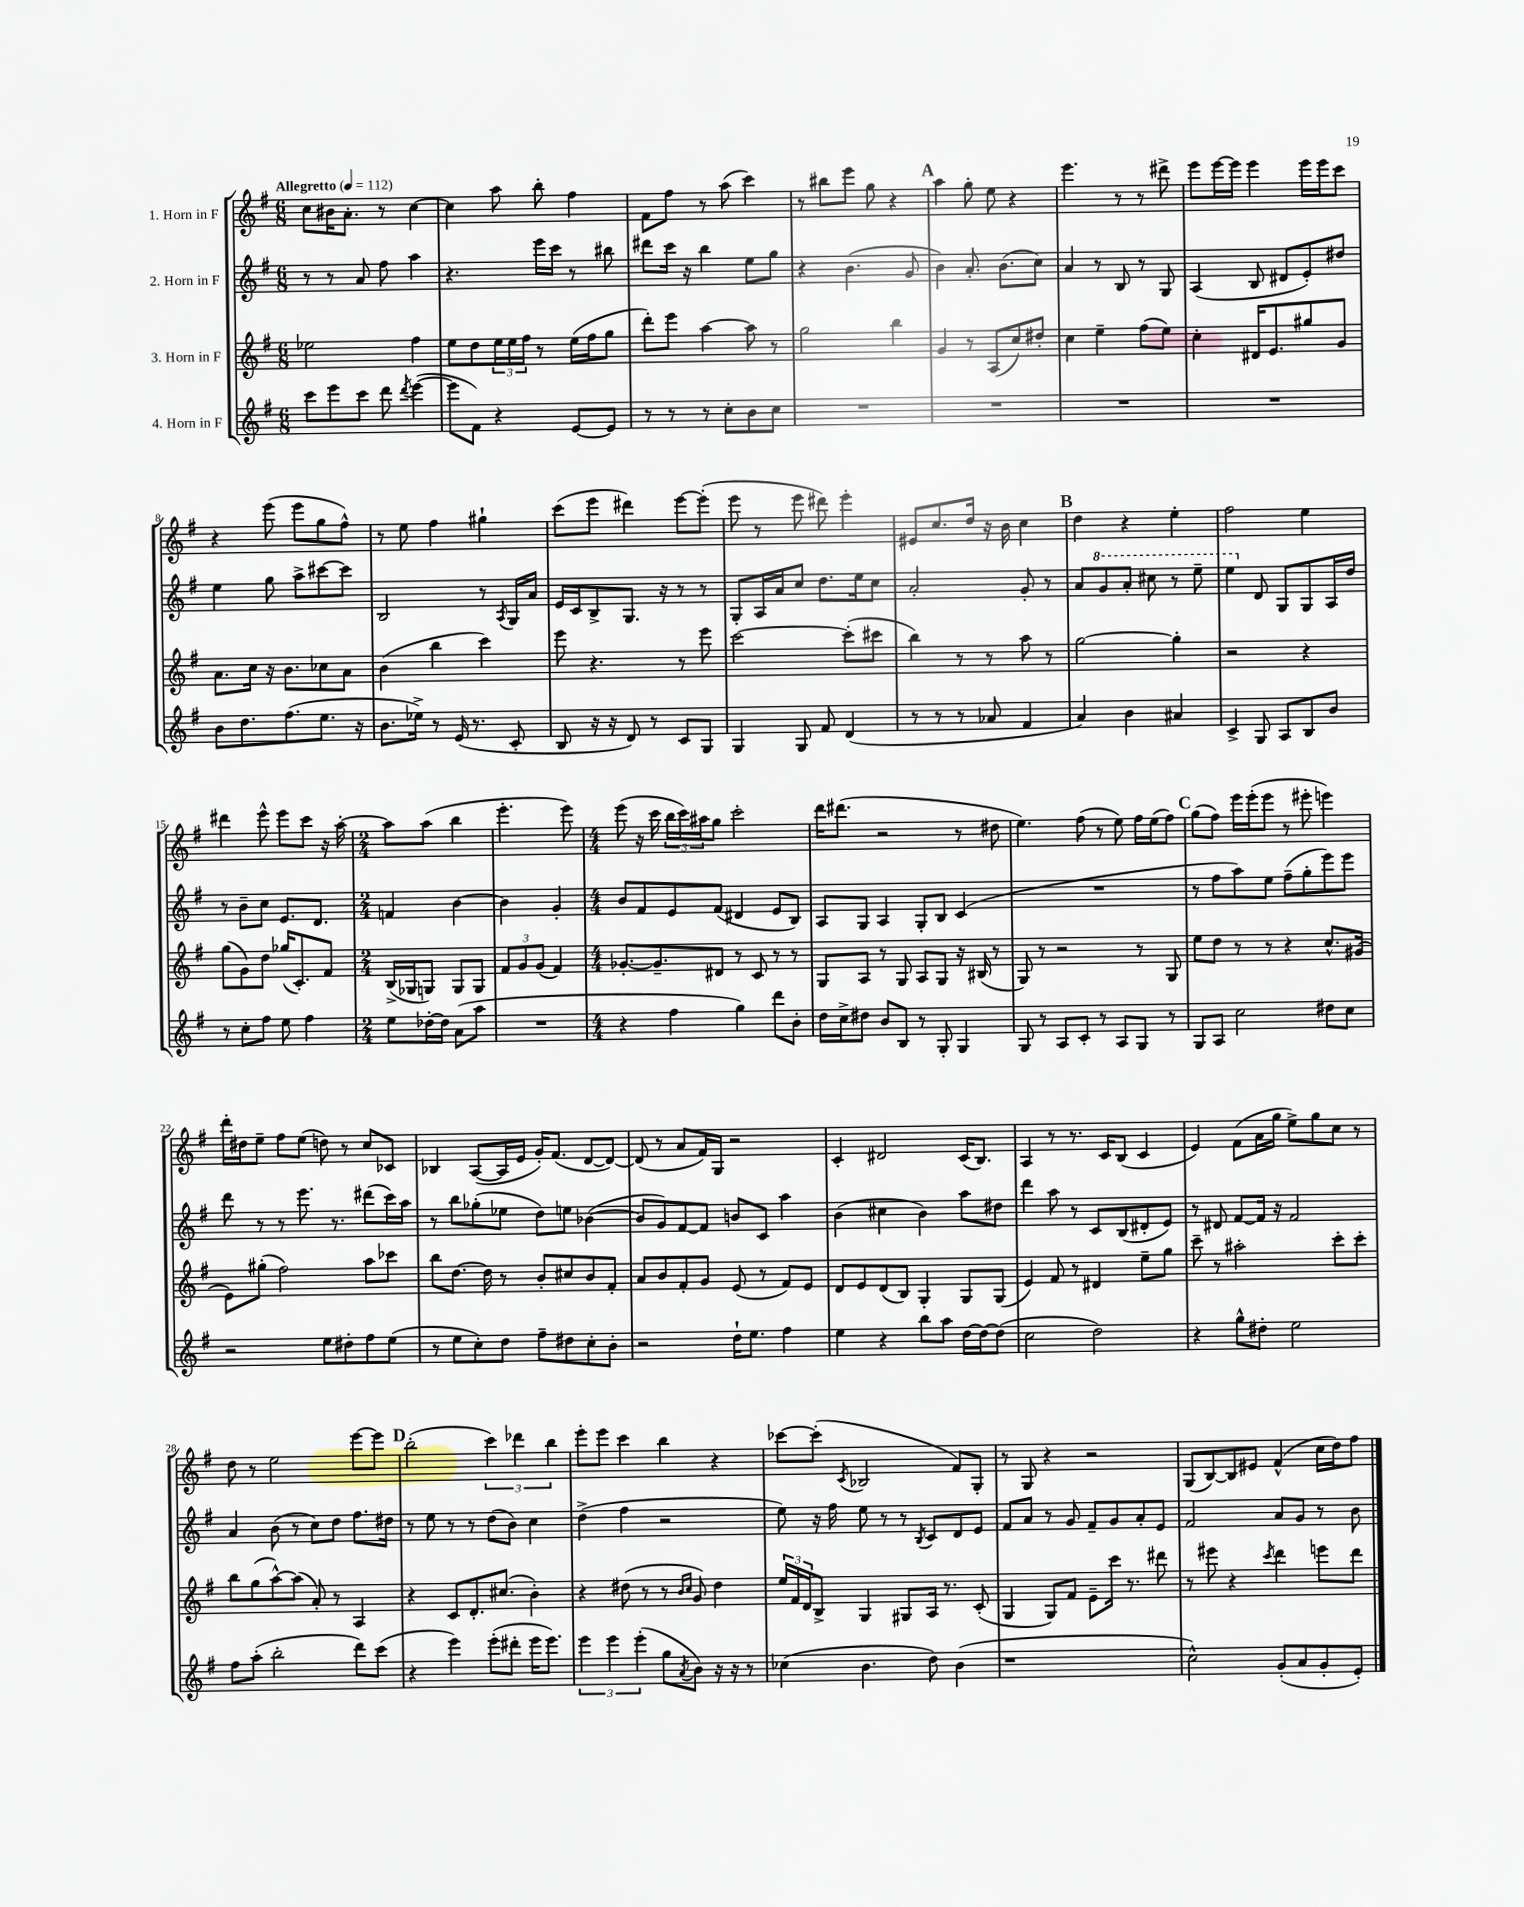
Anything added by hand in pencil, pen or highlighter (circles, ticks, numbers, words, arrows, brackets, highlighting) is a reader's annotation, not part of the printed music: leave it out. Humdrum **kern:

**kern	**kern	**kern	**kern
*part4	*part3	*part2	*part1
*staff4	*staff3	*staff2	*staff1
*I"4. Horn in F	*I"3. Horn in F	*I"2. Horn in F	*I"1. Horn in F
*clefG2	*clefG2	*clefG2	*clefG2
*k[f#]	*k[f#]	*k[f#]	*k[f#]
*M6/8	*M6/8	*M6/8	*M6/8
*MM112	*MM112	*MM112	*MM112
=1	=1	=1	=1
!	!	!	!LO:TX:a:B:t=Allegretto
8ccc\L	2ee-X\	8r	8cc\L
8eee\	.	8r	16b#X\K
.	.	.	8.a'\J
8ccc\J	.	8a/	.
8ddd\	.	8ff#\	8r
8qddd/	.	.	.
([4eee\	4ff#\	4aa\	[4cc\
=2	=2	=2	=2
8eee\L]	8ee\L	4.r	4cc\]
8f#\J)	8dd\	.	.
4r	24ee\L	.	8aa\
.	24ee\	.	.
.	24ff#\JJ	.	.
.	8r	16eee\LL	8bb'\
.	.	16ccc\JJ	.
[8e/L	(16ee\LL	8r	4ff#\
.	16ff#\J	.	.
8e/J]	8gg\J	8bb#X\	.
=3	=3	=3	=3
8r	8ddd'\L)	8ddd#X\L	8f#\L
8r	8eee\J	16ccc\Jk	8ff#\J
.	.	16r	.
8r	[4aa\	4bb\	8r
8cc'\L	.	.	(8aa\
8b\	8aa\]	8ee\L	4ccc\)
8cc\J	8r	8gg\J	.
=4	=4	=4	=4
2.r	2gg\	4r	8r
.	.	.	8bb#X\L
.	.	(4.b\	8eee\J
.	.	.	8gg\
.	4bb\	.	4r
.	.	8g/	.
!!LO:REH:place=s1:t=A
=5	=5	=5	=5
2.r	4g/	4b\)	4aa\
.	8r	8.a'/	8gg'\
.	(8A/L	.	8ee\
.	.	(8.b\L	.
.	8cc/)	.	4r
.	8dd#X'/J	8cc\J)	.
=6	=6	=6	=6
2.r	4cc\	4a/	4.eee\
.	4ee~\	8r	.
.	.	8B/	8r
.	(8ff#\L	8r	8r
.	8ee\J)	8G/	8ddd#X^\
=7	=7	=7	=7
2.r	4cc'\	(4A/	8eee\L
.	.	.	[16eee\L
.	.	.	16eee\JJ]
.	16d#X/KL	8B/	4eee\
.	8.e/	.	.
.	.	8d#X/L	.
.	8gg#X/	8e'/)	16eee\LL
.	.	.	16eee\J
.	8g/J	8dd#X/J	8ccc\J
!!LO:LB:g=z
=8	=8	=8	=8
8b\L	8.a\L	4ee\	4r
8.dd\	.	.	.
.	16cc\Jk	.	.
.	16r	8gg\	(8eee\
(8.ff#\	8.b\L	.	.
.	.	8aa^\L	8eee\L
8.ee\J	8cc-X\	[8ccc#X\	8gg\
.	8a\J	8ccc#\J]	8ff#^^\J)
16r	.	.	.
=9	=9	=9	=9
8.b\L	(4b\	2B/	8r
.	.	.	8ee\
16ee-X^\Jk)	.	.	.
8r	4bb\	.	4ff#\
(16e/	.	.	.
8.r	.	.	.
.	4ccc\)	8r	4gg#X`\
.	.	8qA/	.
8c'/	.	16G/LL	.
.	.	16a/JJ	.
=10	=10	=10	=10
8B/	8eee\	16e/LL	(8ccc\L
.	.	16c/J	.
16r	4.r	8B^/	8eee\J
16r	.	.	.
8d/)	.	8.G/J	4ddd#X\)
8r	.	.	.
.	.	16r	.
8c/L	8r	8r	[8eee\L
8G/J	8eee\	8r	(8eee'\J]
=11	=11	=11	=11
4G/	[2ccc\	8G'/L	8eee\
.	.	16A/L	8r
.	.	16a/J	.
8G/	.	8cc/J	8eee\
8f#/	.	8.dd\L	8ddd#X\)
(4d/	(8ccc'\L]	.	4eee'\
.	.	16ee\k	.
.	8ccc#X\J	8cc\J	.
=12	=12	=12	=12
8r	4bb\)	2a'/	8e#X/L
8r	.	.	8.cc/
8r	8r	.	.
.	.	.	16dd/Jk
8a-X/	8r	.	16r
.	.	.	16b\
4f#/	8aa\	8g'/	4cc\
.	8r	8r	.
!!LO:REH:place=s1:t=B
=13	=13	=13	=13
4a/)	[2gg\	8a/L	4dd\
*	*	*8va	*
.	.	8gg/	.
4b\	.	8aa'/J	4r
.	.	8ccc#X\	.
4a#X/	4gg'\]	8r	4ee'\
.	.	8eee~\	.
=14	=14	=14	=14
4c^/	2r	4eee\	2ff#\
*	*	*X8va	*
8G/	.	8d/	.
8A/L	.	8G/L	.
8B/	4r	8G/	4ee\
8b/J	.	16A/L	.
.	.	16dd/JJ	.
!!LO:LB:g=z
=15	=15	=15	=15
8r	(8gg\L	8r	4ddd#X\
8cc'\L	8g\)	8b~\L	.
8ff#\J	8dd\J	8cc\J	8eee^^\
8ee\	(16gg-X/KL	8.e/L	8eee\L
.	8.c'/)	.	.
4ff#\	.	.	8ccc\J
.	.	8.d/J	.
.	8f#/J	.	16r
.	.	.	[16aa'\
=16	=16	=16	=16
*M2/4	*M2/4	*M2/4	*M2/4
8ee\L	(16B^/LL	4fn/	8aa\L]
.	16G-X/J	.	.
[16dd-X'\L	8Gn/J)	.	(8aa\J
16dd-\JJ]	.	.	.
(8a\L	8G/L	[4b\	4bb\
8aa\J	8G/J	.	.
=17	=17	=17	=17
2r	12f#/L	4b\]	4.eee'\
.	12g/	.	.
.	(12g/J	.	.
.	4f#/)	4g'/	.
.	.	.	8eee\)
=18	=18	=18	=18
*M4/4	*M4/4	*M4/4	*M4/4
4r	[8.g-X'/L	8b/L	(8eee\
.	.	8f#/	16r
.	8.g-~/]	.	16ccc\
4ff#\	.	8e/	24bb\LL
.	.	.	24ccc\)
.	.	.	24aa#X\J
.	8d#X/J	(8f#/J	8gg\J
4gg\)	8r	4d#X/	2ccc'\
.	8c/	.	.
8ddd\L	8r	8e/L	.
8b'\J	8r	8B/J)	.
=19	=19	=19	=19
16dd\LL	8G/L	8A/L	16ddd\KL
16cc^\J	.	.	(8.ddd#X\J
8dd#X\J	8A/J	8G/J	.
8b/L	8r	4A/	2r
8B/J	8G/	.	.
8r	8A/L	8G'/L	.
8G'/	8G/J	8B/J	.
4G/	16r	(4c/	8r
.	(16B#X/	.	.
.	8r	.	8dd#X\
=20	=20	=20	=20
8G/	8G/)	1r	4.ee\)
8r	8r	.	.
8A/L	2r	.	.
8c'/J	.	.	(8ff#\
8r	.	.	8r
8A/L	.	.	8ee\)
8G/J	8r	.	16ff#\LL
.	.	.	(16ee\J
8r	8G/	.	8ff#\J)
!!LO:REH:place=s1:t=C
=21	=21	=21	=21
8G/L	8ee\L	8r	(8gg\L
8A/J	8dd\J	8ff#\L	8ff#\J)
2cc\	8r	8aa\)	16eee\LL
.	.	.	(16eee'\J
.	8r	8ee\J	8eee\J
.	4r	(8ff#~\L	8r
.	.	8gg'\	8eee#X'\
8dd#X\L	8.cc^^/L	8eee\)	4eeen\)
8cc\J	.	8eee\J	.
.	(16g#X/Jk	.	.
!!LO:LB:g=z
=22	=22	=22	=22
2r	8e\L)	8ddd\	16ddd'\LL
.	.	.	16dd#X\J
.	(8gg#X'\J	8r	8ee~\J
.	2ff#\)	8r	8ff#\L
.	.	8.eee\	(8ee\J
8ee\L	.	.	8ddn\)
.	.	8.r	.
8dd#X'\	.	.	8r
8ff#\	8aa\L	(8ddd#X\L	8cc/L
(8ee\J	8ccc-X\J	16ccc\L)	8c-X/J
.	.	16aa\JJ	.
=23	=23	=23	=23
8r	8bb\L	8r	4B-X/
8ee\L	[8.dd\J	8bb\L	.
8cc'\)	.	(8gg-X'\	([8A/L
.	16dd\]	.	.
8dd\J	8r	8ee-X\J	16A/L]
.	.	.	16e/JJ
8ff#~\L	8b'/L	8dd\L)	16g'/KL)
.	.	.	(8.f#/J
8dd#X\	8cc#X/	8een\J	.
8cc'\	8b/	([4b-X\	[8d/L
8b'\J	8f#'/J	.	8d/J_)
=24	=24	=24	=24
2r	8a/L	8b-/L]	(8d/]
.	8b/	8g/)	8r
.	8f#'/	[8f#/	8a/L
.	8g/J	8f#/J]	16f#/L)
.	.	.	16G/JJ
16dd`\KL	(8e/	8bn/L	2r
8.ee\J	.	.	.
.	8r	8c/J	.
4ff#\	8f#/L)	4aa\	.
.	8e/J	.	.
=25	=25	=25	=25
4ee\	8d/L	(4b\	4c'/
.	8e/	.	.
4r	(8d/	4cc#X\	2d#X/
.	8B/J)	.	.
8bb\L	4G'/	4b\)	.
8aa\J	.	.	.
[16dd\LL	8G/L	8aa\L	(16c/KL
16dd\J_	.	.	8.B/J)
(8dd\J]	(8G/J	8dd#X\J	.
=26	=26	=26	=26
2cc\	4e/)	4ddd\	4A/
.	8f#/	8aa\	8r
.	8r	8r	8.r
2dd\)	4d#X/	8c/L	.
.	.	.	16c/KL
.	.	(8B/	(8B/J
.	8ee~\L	8d#X'/	4c/
.	8gg\J	8e/J)	.
=27	=27	=27	=27
4r	8ccc~\	8r	4e/)
.	8r	8d#X/	.
8gg^^\L	2aa#X'\	[8f#/L	(8f#\L
8dd#X'\J	.	16f#/Jk]	16a\L
.	.	16r	16gg\JJ
2ee\	.	2f#/	8ee^\L)
.	.	.	8gg\
.	8ccc'\L	.	8cc\J
.	8ccc'\J	.	8r
!!LO:LB:g=z
=28	=28	=28	=28
8ff#\L	8bb\L	4a/	8dd\
(8aa'\J	(8gg\	.	8r
2bb'\	[8aa^^\)	(8b\	2ee\
.	(8aa\J]	8r	.
.	8a'/)	8cc\L)	.
.	8r	8dd\J	.
8ddd\L)	4A/	8.ff#\L	[8eee\L
(8ccc\J	.	.	8eee\J]
.	.	16dd#X\Jk	.
!!LO:REH:place=s1:t=D
=29	=29	=29	=29
4r	4r	8r	(2bb'\
.	.	8ee\	.
4eee\)	8c/L	8r	.
.	8.d'/	8r	.
(8eee'\L	.	(8dd\L	6ccc\)
.	(8.cc#X/J	.	.
8ddd#X'\J	.	8b\J)	.
.	.	.	6ddd-X\
16eee\KL	4b'\)	4cc\	.
8.eee\J)	.	.	.
.	.	.	6bb\
=30	=30	=30	=30
6eee\	4r	(4dd^\	8eee'\L
.	.	.	8eee\J
6eee\	.	.	.
.	(8dd#X\	4ff#\	4ccc\
(6eee'\	.	.	.
.	8r	.	.
8gg\L	8r	2r	4bb\
.	16qqb/LL	.	.
8qa/	16qqcc/JJ	.	.
8b\J)	8g/)	.	.
16r	4dd#\	.	4r
16r	.	.	.
8r	.	.	.
=31	=31	=31	=31
(4cc-X\	24ee/LL	8ee\)	[8ccc-X\L
.	24f#/	.	.
.	24d/J	.	.
.	8B^/J	16r	(8ccc-'\J]
.	.	16ff#\	.
.	.	.	8qc/
4.b\	4G/	8ee\	2B-X/
.	.	8r	.
.	8G#X/L	8r	.
.	.	8qB/	.
8dd\)	16A/Jk	8c/L	.
.	8.r	.	.
(4b\	.	8d/	8f#/L)
.	(8c'/	8e/J	8G'/J
=32	=32	=32	=32
1r	4G/	8f#/L	8r
.	.	8a/J	8G/
.	8G/L)	8r	4r
.	8f#/J	8g/	.
.	8e~\L	8f#~/L	2r
.	16ccc\Jk	8g/	.
.	8.r	.	.
.	.	8a'/	.
.	8ddd#X\	8e/J	.
=33	=33	=33	=33
2cc^^\)	8r	2f#/	(8G/L
.	8eee#X\	.	[8B/)
.	4r	.	8B/]
.	.	.	8e#X/J
.	8qccc/	.	.
(8g'/L	4ddd\	8a/L	(4f#^^/
8a/	.	8g/J	.
8g'/	8eeen\L	8r	16cc\LL
.	.	.	16dd\J)
8e'/J)	8ddd\J	8b\	8ff#\J
==	==	==	==
*-	*-	*-	*-
